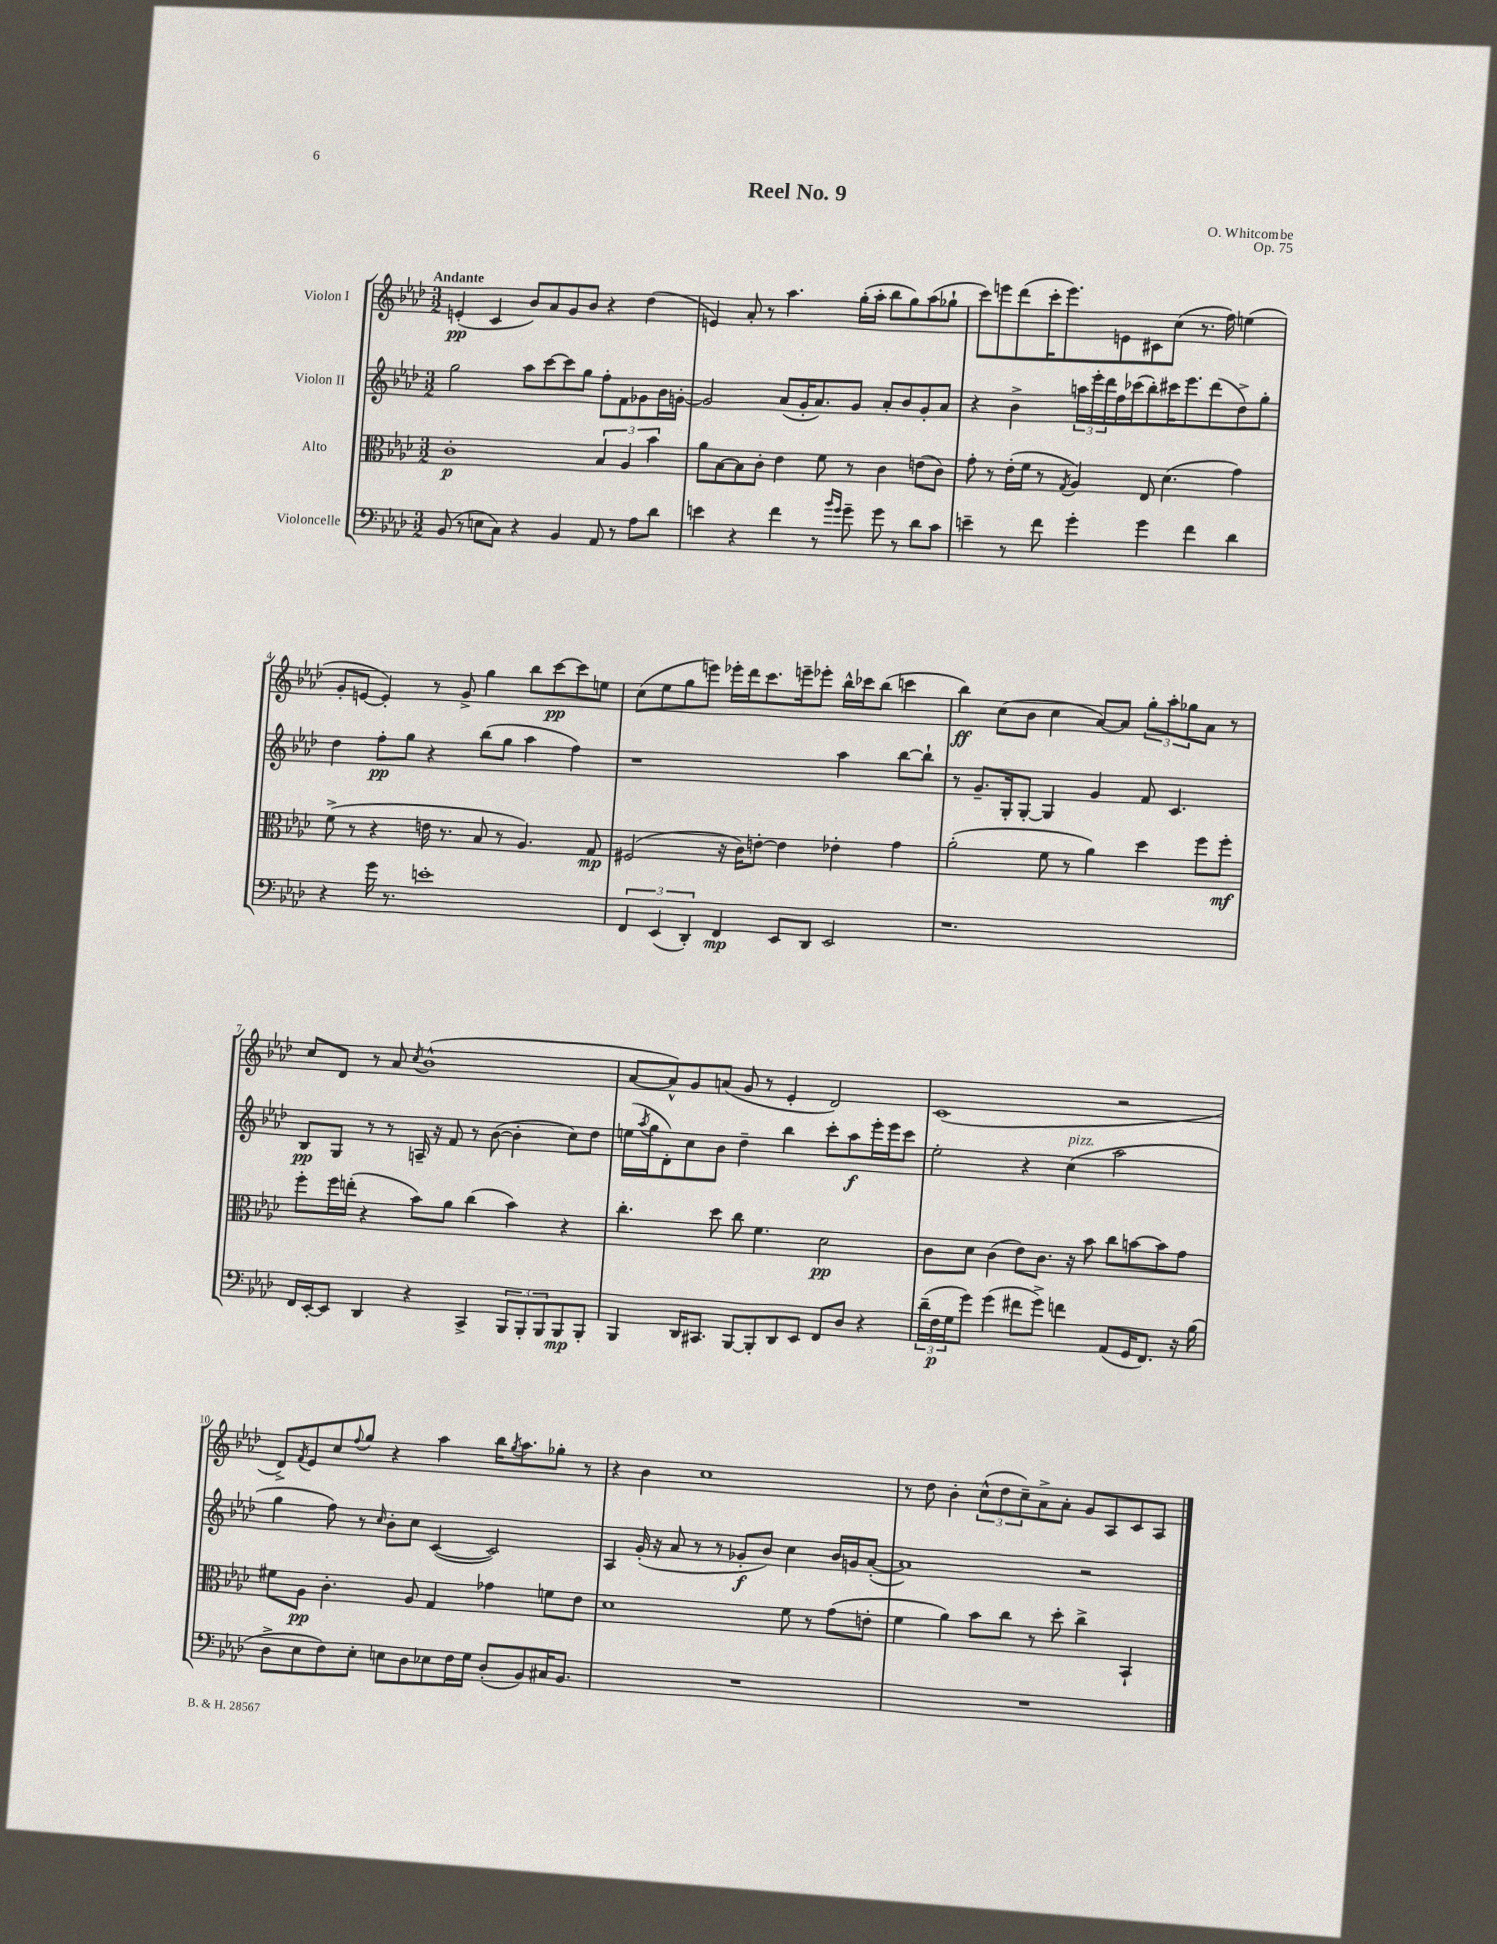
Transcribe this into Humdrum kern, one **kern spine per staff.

**kern	**kern	**kern	**kern
*staff4	*staff3	*staff2	*staff1
*clefF4	*clefC3	*clefG2	*clefG2
*k[b-e-a-d-]	*k[b-e-a-d-]	*k[b-e-a-d-]	*k[b-e-a-d-]
*M3/2	*M3/2	*M3/2	*M3/2
(8BB-/	1c'	2gg\	(4e'/
8r	.	.	.
8E\L	.	.	4c/
8C\J)	.	.	.
4r	.	8aa-\L	8b-/L)
.	.	[8ccc\	8a-/
4BB-/	.	8ccc\]	8g/
.	.	8gg\J	8b-/J
8AA-/	6B-/	8ff'\L	4r
8r	.	8f\	.
.	6A-/	.	.
8A-\L	.	8g-\	(4dd-\
.	6b-\	.	.
8d-\J	.	16b-\L	.
.	.	[16g'\JJ	.
=	=	=	=
4e\	8a-\L	2g/]	4e/)
.	[8B-\	.	.
4r	8B-\]	.	8a-'/
.	8c'\J	.	8r
4f\	4e-\	(8a-/L	4.aa-\
.	.	16g'/K	.
.	.	8.a-/)	.
8r	8f\	.	.
16qqb-/LL	.	.	.
16qqg/JJ	.	.	.
8g~\	8r	8g/J	(16gg'\LL
.	.	.	16aa-'\JJ
8g\	4c\	8a-'/L	8bb-\L
8r	.	8b-/	8gg\)
8d-\L	(8e\L	8g'/	(8aa-\
8c\J	8c\J)	8a-/J	8gg-`\J
=	=	=	=
4e~\	8g'\	4r	8ccc\L)
.	8r	.	8eee\
8r	(16e-'\LL	4b-^\	(8ddd-\
.	16f\JJ	.	.
8f\	8r	.	16ccc'\K
.	.	.	8.eee\)
.	8qG/	.	.
4g'\	4A-/)	24aa\LL	.
.	.	24eee-'\	.
.	.	24ddd-\	.
.	.	16ff\	8e\
.	.	(16ccc-\J	.
4g\	8E-/	8bb-'\)	8c#\
.	(4.d-\	16ccc#\K	(8cc\J
.	.	8.eee-\	.
4f\	.	.	8.r
.	.	(8ddd-\	.
.	.	.	16ff\)
4d-\	4g\)	8dd-^\)	(4ee\
.	.	8gg'\J	.
=	=	=	=
4r	(8f^\	4dd-\	8g'/L
.	8r	.	[8e/J
16g\	4r	8ff'\L	4e'/])
8.r	.	.	.
.	.	8gg\J	.
1e'	16e\	4r	8r
.	8.r	.	.
.	.	.	8g^/
.	8B-/	(8bb-\L	4gg\
.	8r	8gg\J	.
.	4.A-/)	4aa-\	8bb-\L
.	.	.	[8ccc\
.	.	4ff\)	8ccc\]
.	8G/	.	8ee\J
=	=	=	=
6FF/	(2F#/	1r	(8cc\L
.	.	.	8ee-\
(6EE-/	.	.	.
.	.	.	8gg\
6DD-'/)	.	.	.
.	.	.	8eee\J)
4FF/	16r	.	16eee-'\LL
.	16c\LK)	.	16ddd-\J
.	[8e'\J	.	8.ccc\
8EE-/L	4e\]	.	.
.	.	.	16eee~\k
8DD-/J	.	.	8eee-'\J
2EE-/	4e-'\	4aa-\	16bb-^^\LL
.	.	.	16ccc-\J
.	.	.	(8bb-\J
.	4g\	[8bb-\L	4ccc\
.	.	8bb-`\]J	.
=	=	=	=
1.r	(2a-'\	8r	4bb-\)
.	.	8.g~/L	.
.	.	.	(8cc\L
.	.	16G'/k	.
.	.	[8G'/J	8b-\J
.	8f\	4G/]	4cc\
.	8r	.	.
.	4a-\)	4g/	[8a-/L)
.	.	.	8a-/]J
.	4dd-\	8f/	12gg'\L
.	.	.	12aa-'\
.	.	4.c/	.
.	.	.	12gg-\
.	8ff\L	.	8a-\J
.	8ff'\J	.	8r
=	=	=	=
16FF/LL	8ff'\L	8B-/L	8cc/L
[16EE-'/J	.	.	.
8EE-/]J	16ff\L	8G/J	8d-/J
.	(16ee'\JJ	.	.
4DD-/	4r	8r	8r
.	.	8r	8a-/
.	.	.	8qcc/
4r	8b-\L)	16A~/	(1b-^^
.	.	16r	.
.	8a-\J	8f/	.
4CC^/	(4cc\	8r	.
.	.	([8b-\	.
12BBB-/L	4b-\)	4b-'\]	.
12BBB-'/	.	.	.
12BBB-/	.	.	.
8BBB-/	4r	8cc\L)	.
8BBB-'/J	.	8dd-\J	.
=	=	=	=
4BBB-/	4.cc'\	(16ee\LL	[8a-/L
.	.	8qaa-/	.
.	.	16gg\J	.
.	.	8d-'\)	8a-^^/])
16DD-/LK	.	8cc\	8g/
8.CC#/J	.	.	.
.	8dd-\	8b-\J	(8a/J
[8BBB-/L	8cc\	4dd-~\	8g/
8BBB-'/]	4.f\	.	8r
8DD-/	.	4bb-\	4e-'/
8EE-/J	.	.	.
8FF/L	2d-\	8ccc'\L	2d-/)
8D-/J	.	8aa-\	.
4r	.	16eee-'\L	.
.	.	16eee-\J	.
.	.	8ccc\J	.
=	=	=	=
(24d-~\LL	8c\L	2ee-'\	(1c
24F\	.	.	.
24G\J	.	.	.
8g\J)	8d-\J	.	.
(4g\	(4c\	.	.
8f#\L	8e-\L)	4r	.
8g^\J)	8.c\J	.	.
4f\	.	(4cc\	.
.	16r	.	.
.	8b-\	.	.
(8AA-/L	8cc\L	2aa-\	2r
16GG/K	[8b\	.	.
8.FF/J)	.	.	.
.	8b\]	.	.
16r	8g\J	.	.
(16B-\	.	.	.
=	=	=	=
8D-^\L	8f#\L	4gg\	8d-^/L)
.	.	.	8qf/
8E-\	8A-\J	.	8e-/
8F\)	4.c'\	8ff\)	8cc/
.	.	.	8qqff/
8E-'\J	.	8r	8gg/J
.	.	16qqcc/	.
8E\L	.	8b-'\L	4r
8D-\	8A-/	8cc\J	.
8E-\	4G/	([4c/	4aa-\
16F\L	.	.	.
16G\JJ	.	.	.
(8D-'/L	4g-\	2c/])	16bb-\LK
.	.	.	8qgg/
.	.	.	8.aa-\
8BB-/)	.	.	.
16C#/K	8f\L	.	8gg-'\J
8.BB-/J	.	.	.
.	8e-\J	.	8r
=	=	=	=
1.r	1d-	4A-/	4r
.	.	(16g'/	4b-\
.	.	16r	.
.	.	8a-/	.
.	.	8r	1cc
.	.	8r	.
.	.	8g-'/L	.
.	.	8b-/J)	.
.	8f\	4cc\	.
.	8r	.	.
.	(8g\L	16b-/LL	.
.	.	16g/J	.
.	8e'\J	([8a-'/J	.
=	=	=	=
1.r	4f\	1a-])	8r
.	.	.	8dd-\
.	4a-\)	.	4b-'\
.	8b-\L	.	(12cc^^\L
.	.	.	12dd-\
.	8cc\J	.	.
.	.	.	12cc~\)
.	8r	.	8a-^\
.	8dd-'\	.	8a-'\J
.	4cc^\	2r	8g/L
.	.	.	8A-/
.	4BB-`/	.	8c/
.	.	.	8A-/J
==	==	==	==
*-	*-	*-	*-
